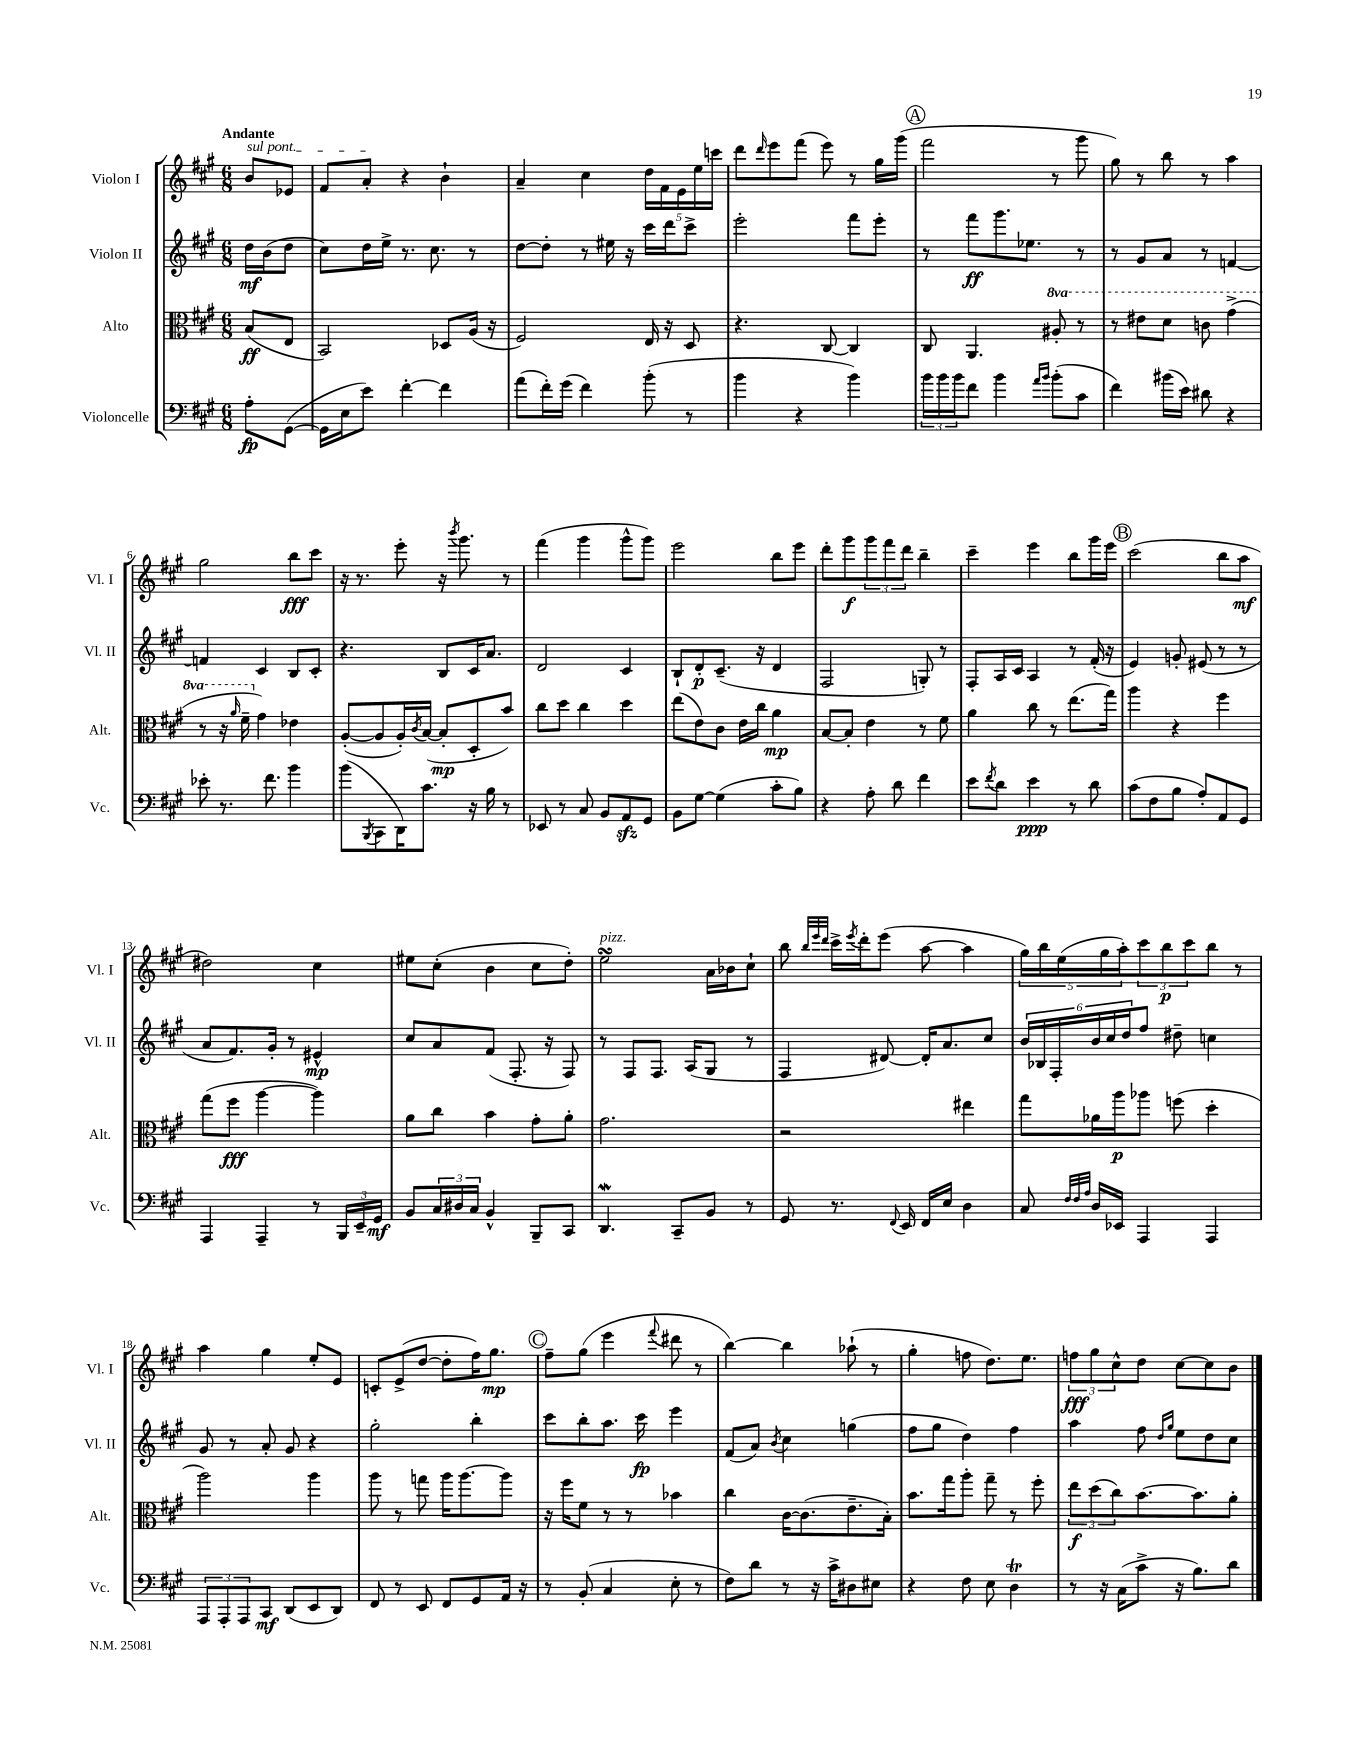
<<
\new StaffGroup <<
\new Staff = "s0" \with { instrumentName = "Violon I" shortInstrumentName = "Vl. I" } {
    \clef treble \key a \major \numericTimeSignature \time 6/8 \partial 4 \tempo "Andante"
    \once \override TextSpanner.bound-details.left.text = \markup { \italic "sul pont." } b'8\startTextSpan ees'8 |
    fis'8 a'8-.\stopTextSpan r4 b'4-! |
    a'4-- cis''4 \tuplet 5/4 { d''16 fis'16 e'16 e''16 c'''16 } |
    d'''8 \grace { d'''16 } e'''8 fis'''8( e'''8) r8 gis''16 gis'''16( |
    \mark \markup { \circle "A" } fis'''2 r8 gis'''8 |
    gis''8) r8 b''8 r8 a''4 |
    gis''2 b''8\fff cis'''8 |
    r16 r8. e'''8-. r16 \acciaccatura { b'''8 } gis'''8. r8 |
    fis'''4( gis'''4 gis'''8-^ gis'''8) |
    e'''2 b''8 e'''8 |
    d'''8-. gis'''8\f \tuplet 3/2 { gis'''8 fis'''8 d'''8 } b''4-- |
    cis'''4-- e'''4 b''8 gis'''16 e'''16 |
    \mark \markup { \circle "B" } cis'''2( b''8 a''8\mf |
    dis''2) cis''4 |
    eis''8 cis''8-.( b'4 cis''8 d''8-.) |
    e''2\turn^\markup { \italic "pizz." } a'16 bes'16 cis''8-! |
    b''8 \grace { b''32 e'''32 d'''32 } cis'''16-> \acciaccatura { e'''8 } d'''16-. e'''8( a''8~ a''4 |
    \tuplet 5/4 { gis''16) b''16 e''16( gis''16 a''16-.) } \tuplet 3/2 { cis'''8 b''8\p cis'''8 } b''8 r8 |
    a''4 gis''4 e''8-. e'8 |
    c'8-. e'8->( d''8~ d''8-. fis''16) gis''8.\mp |
    \mark \markup { \circle "C" } fis''8-- gis''8( e'''4 \appoggiatura { fis'''8 } dis'''8 r8 |
    b''4~) b''4 aes''8-!( r8 |
    gis''4-. f''8 d''8.) e''8. |
    \tuplet 3/2 { f''8\fff gis''8 cis''8-^ } d''8 cis''8~ cis''8 b'8 \bar "|." |
}
\new Staff = "s1" \with { instrumentName = "Violon II" shortInstrumentName = "Vl. II" } {
    \clef treble \key a \major \numericTimeSignature \time 6/8 \partial 4
    d''16\mf b'16( d''8 |
    cis''8) d''16 e''16-> r8. cis''8. r8 |
    d''8~ d''8-. r8 eis''16 r16 cis'''16 d'''16 cis'''8-> |
    e'''2-. fis'''8 e'''8-. |
    \mark \markup { \circle "A" } r8 fis'''8\ff gis'''8. ees''8. r8 |
    r8 gis'8 a'8 r8 f'4~ |
    f'4 cis'4 b8 cis'8-. |
    r4. b8 cis'16 a'8. |
    d'2 cis'4 |
    b8-! d'8-.\p cis'8.--( r16 d'4 |
    fis2 g8-.) r8 |
    fis8-. a16 cis'16 a4 r8 fis'16-.( r16 |
    \mark \markup { \circle "B" } e'4) g'8-. eis'8( r8 r8 |
    a'8 fis'8.) gis'16-. r8 eis'4-^\mp |
    cis''8 a'8 fis'8( fis8.-. r16 fis8) |
    r8 fis8 fis8. a16( gis8 r8 |
    fis4 dis'8~) dis'16-. a'8. cis''8 |
    \tuplet 6/4 { b'16 bes16 fis16-. b'16 cis''16 d''16 } fis''8 dis''8-- c''4 |
    gis'8 r8 a'8-. gis'8 r4 |
    gis''2-. b''4-. |
    \mark \markup { \circle "C" } cis'''8 b''8-. a''8. cis'''16\fp e'''4 |
    fis'8( a'8) \acciaccatura { b'8 } cis''4 g''4( |
    fis''8 gis''8 d''4) fis''4 |
    a''4 fis''8 \grace { d''16 gis''16 } e''8 d''8 cis''8 \bar "|." |
}
\new Staff = "s2" \with { instrumentName = "Alto" shortInstrumentName = "Alt." } {
    \clef alto \key a \major \numericTimeSignature \time 6/8 \set Staff.ottavationMarkups = #ottavation-simple-ordinals \partial 4
    b8\ff( e8 |
    b,2) des8 a16( r16 |
    fis2) e16 r16 d8 |
    r4. cis8~ cis4 |
    \mark \markup { \circle "A" } cis8 a,4. \ottava #1 ais'8-. r8 |
    r8 eis''8 d''8 c''8 gis''4->( |
    r8 r16 \grace { a''16 } fis''16-- \ottava #0 gis'4) ees'4 |
    a8~-.( a8 a16-.) \acciaccatura { cis'8 } b16~( b8-.\mp d8-. b'8) |
    cis''8 d''8 cis''4 d''4 |
    e''8( e'8) cis'8 e'16 cis''16 a'4\mp |
    b8~ b8-. e'4 r8 fis'8 |
    a'4 cis''8 r8 e''8.( gis''16) |
    \mark \markup { \circle "B" } a''4 r4 fis''4 |
    gis''8( fis''8\fff a''4~ a''4) |
    a'8 cis''8 b'4 gis'8-. a'8-. |
    gis'2. |
    r2 eis''4 |
    gis''8 aes'16 a''16\p aes''8 f''8( d''4-. |
    a''2) a''4 |
    a''8 r8 g''8 a''16 a''8.~ a''8 |
    \mark \markup { \circle "C" } r16 fis''16 fis'8 r8 r8 bes'4 |
    cis''4 cis'16~ cis'8.( e'8.-- b16-.) |
    b'8. gis''16 a''8-. gis''8-- r8 fis''8-. |
    \tuplet 3/2 { e''8\f d''8( cis''8) } b'8.~ b'8. a'8-. \bar "|." |
}
\new Staff = "s3" \with { instrumentName = "Violoncelle" shortInstrumentName = "Vc." } {
    \clef bass \key a \major \numericTimeSignature \time 6/8 \partial 4
    a8-.\fp gis,8~( |
    gis,16 e16 e'8) fis'4~-. fis'4 |
    a'8( fis'16-.) gis'16( fis'4) b'8-.( r8 |
    b'4 r4 b'4) |
    \mark \markup { \circle "A" } \tuplet 3/2 { b'16 b'16 b'16 } fis'8 b'4 \grace { a'16 b'16 } b'8-.( cis'8 |
    fis'4) bis'16( e'16) dis'8 r4 |
    ees'8-. r8. fis'8. b'4 |
    b'8( \acciaccatura { b,,8 } cis,8 d,16) cis'8. r16 b16 r8 |
    ees,8 r8 cis8 b,8 a,8\sfz gis,8 |
    b,8 gis8~ gis4( cis'8-. b8) |
    r4 a8-. d'8 fis'4 |
    e'8 \acciaccatura { fis'8 } d'8 e'4\ppp r8 d'8 |
    \mark \markup { \circle "B" } cis'8( fis8 b8 a8-.) a,8 gis,8 |
    a,,4 a,,4-- r8 \tuplet 3/2 { b,,16 e,16-- gis,16\mf } |
    b,8 \tuplet 3/2 { cis16 dis16 cis16 } b,4-^ b,,8-- cis,8 |
    d,4.\mordent cis,8-- b,8 r8 |
    gis,8 r8. \appoggiatura { fis,8 } e,16 fis,16 e16 d4 |
    cis8 \grace { fis32 fis32 a32 } d16 ees,16 a,,4 a,,4 |
    \tuplet 3/2 { a,,8 a,,8-. a,,8 } cis,8\mf d,8( e,8 d,8) |
    fis,8 r8 e,8 fis,8 gis,8 a,16 r16 |
    \mark \markup { \circle "C" } r8 b,8-.( cis4 e8-. r8 |
    fis8) d'8 r8 r16 cis'16-> dis8 eis8 |
    r4 fis8 e8 d4\trill |
    r8 r16 cis16( cis'8-> r16 b8.) d'8 \bar "|." |
}
>>
>>
